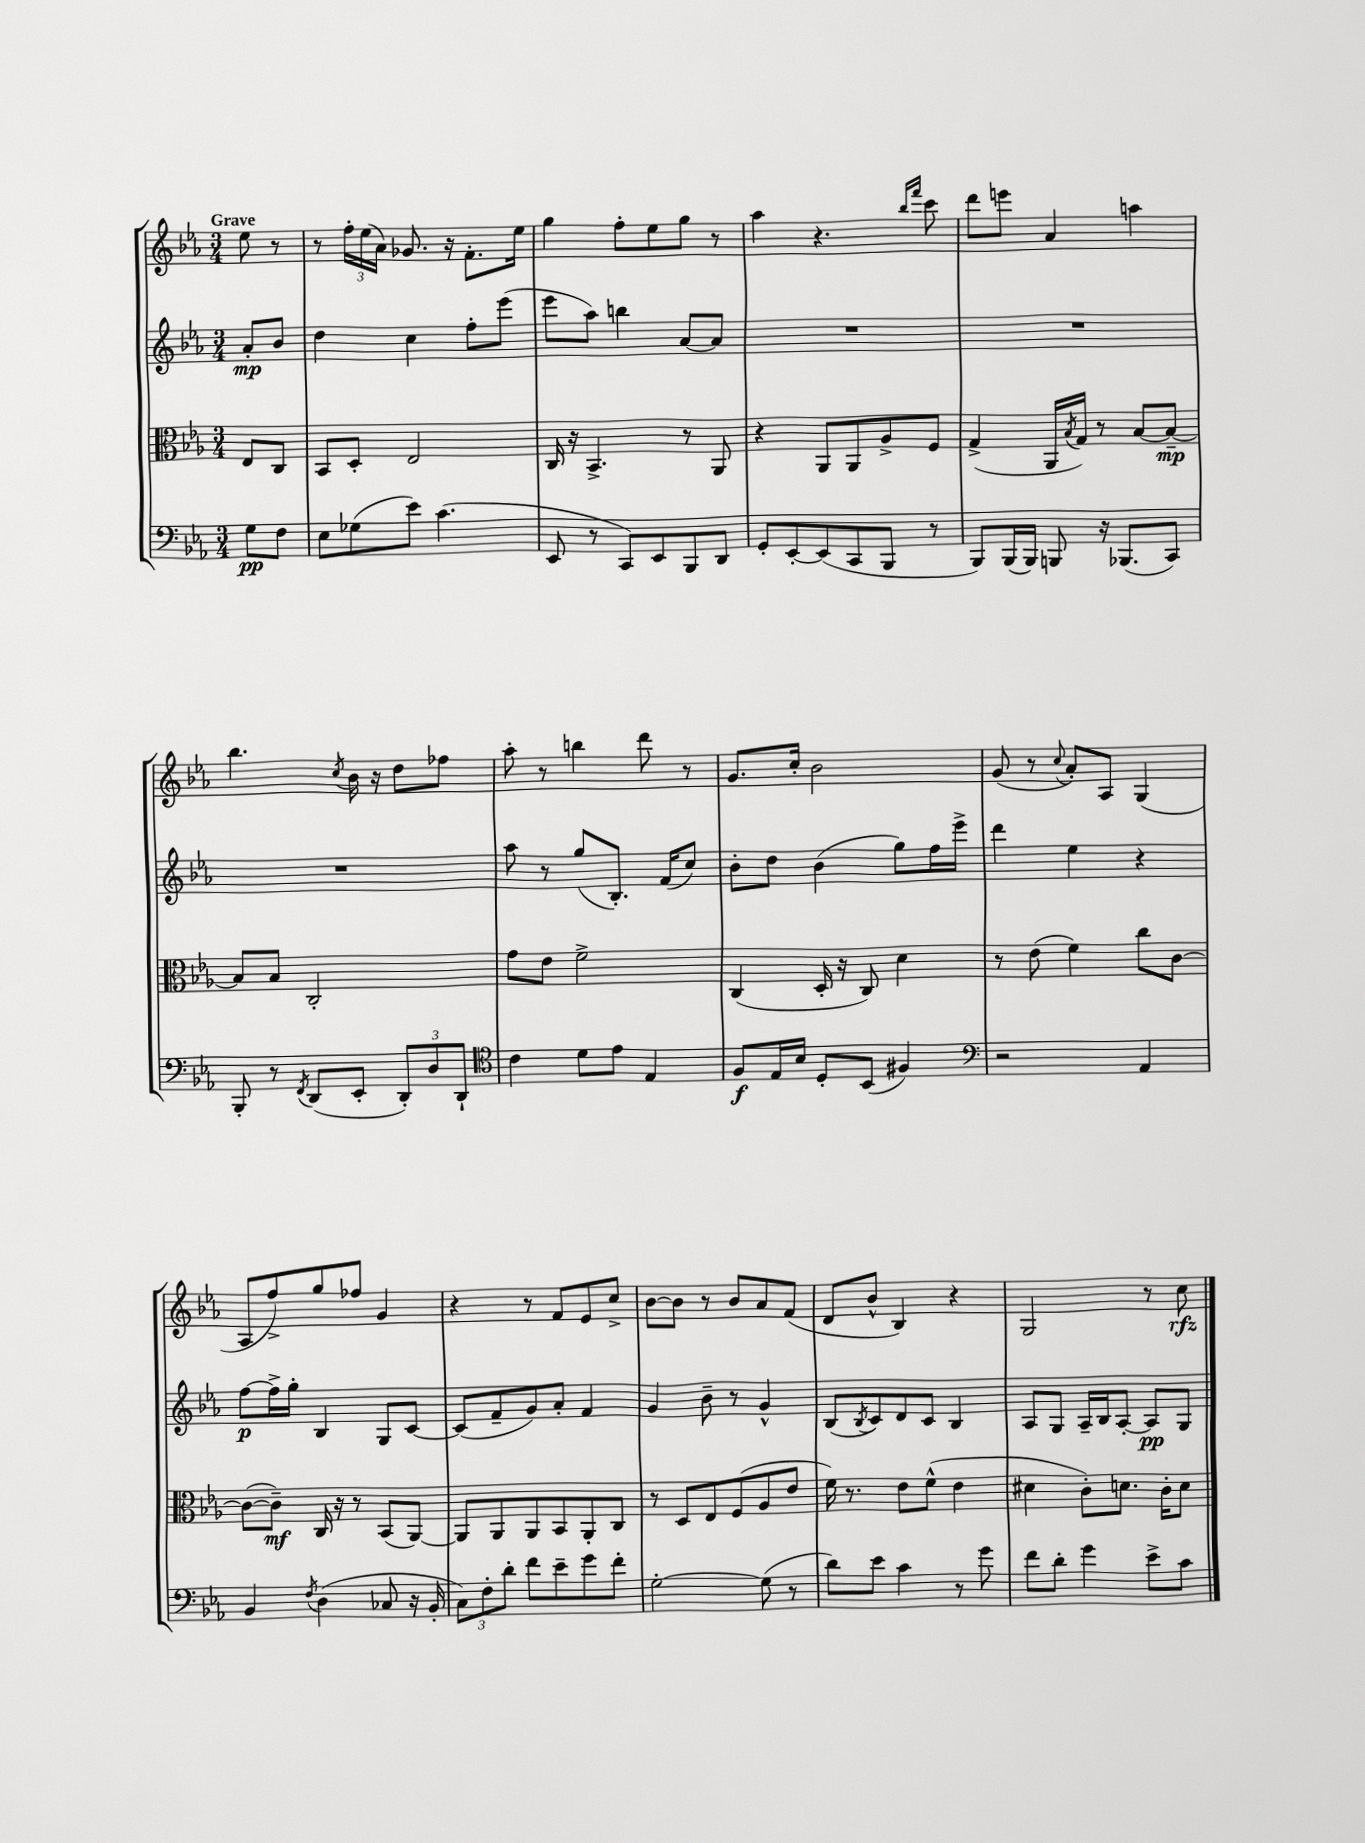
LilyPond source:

<<
\new StaffGroup <<
\new Staff = "s0" {
    \clef treble \key ees \major \numericTimeSignature \time 3/4 \partial 4 \tempo "Grave"
    ees''8 r8 |
    r8 \tuplet 3/2 { f''16-. ees''16( aes'16) } ges'8. r16 f'8.-. ees''16 |
    g''4 f''8-. ees''8 g''8 r8 |
    aes''4 r4. \grace { bes''16 f'''16 } c'''8 |
    d'''8 e'''8 aes'4 a''4 |
    bes''4. \acciaccatura { c''8 } bes'16 r16 d''8 fes''8 |
    aes''8-. r8 b''4 d'''8 r8 |
    g'8. c''16-. bes'2 |
    g'8( r8 \appoggiatura { c''8 } aes'8-.) aes8 g4( |
    aes8 f''8->) g''8 fes''8 g'4 |
    r4 r8 f'8 ees'8 c''8-> |
    bes'8~ bes'8 r8 bes'8 aes'8 f'8( |
    d'8 bes'8-^ bes4) r4 |
    g2 r8 c''8\rfz \bar "|." |
}
\new Staff = "s1" {
    \clef treble \key ees \major \numericTimeSignature \time 3/4 \partial 4
    aes'8-.\mp bes'8 |
    d''4 c''4 f''8-. ees'''8( |
    ees'''8 aes''8) b''4 aes'8~ aes'8 |
    R2. |
    R2. |
    R2. |
    aes''8 r8 g''8( bes8.-.) f'16( c''8) |
    bes'8-. d''8 bes'4( g''8) f''16 ees'''16-> |
    d'''4 ees''4 r4 |
    f''8~\p f''16-> g''16-. bes4 g8 c'8~ |
    c'8( f'8-- g'8) aes'8-. f'4 |
    g'4 bes'8-- r8 g'4-^ |
    bes8( \acciaccatura { bes8 } c'8) d'8 c'8 bes4 |
    aes8 g8 aes16-- bes16 aes8~-. aes8\pp g8 \bar "|." |
}
\new Staff = "s2" {
    \clef alto \key ees \major \numericTimeSignature \time 3/4 \partial 4
    ees8 c8 |
    bes,8 d8-. ees2 |
    c16 r16 bes,4.-> r8 aes,8 |
    r4 aes,8 aes,8 aes8-> f8 |
    g4->( aes,16 \acciaccatura { bes8 } g16) r8 bes8~ bes8~--\mp |
    bes8 bes8 c2-. |
    g'8 ees'8 f'2-> |
    c4( d16-. r16 c8) d'4 |
    r8 ees'8( f'4) c''8 c'8~ |
    c'8~( c'8--\mf) c16 r16 r8 bes,8( aes,8~) |
    aes,8 aes,8 aes,8 bes,8 aes,8-. c8 |
    r8 d8 ees8 f8( aes8 ees'8 |
    f'16) r8. ees'8 f'8-^( ees'4 |
    dis'4 c'8-.) d'8. c'16-. d'8 \bar "|." |
}
\new Staff = "s3" {
    \clef bass \key ees \major \numericTimeSignature \time 3/4 \partial 4
    g8\pp f8 |
    ees8 ges8( ees'8) c'4.( |
    ees,8 r8 c,8) ees,8 bes,,8 d,8 |
    g,8-. ees,8~-. ees,8( c,8 bes,,8 r8 |
    bes,,8) bes,,16( bes,,16) b,,8 r16 bes,,8.( c,8) |
    bes,,8-. r8 \acciaccatura { f,8 } d,8( ees,8-. \tuplet 3/2 { d,8-.) d8 d,8-! } |
    \clef tenor c'4 d'8 ees'8 ees4 |
    f8\f ees16 bes16 d8-. bes,8( fis4) |
    \clef bass r2 aes,4 |
    bes,4 \acciaccatura { f8 } d4( ces8 r16 bes,16-. |
    \tuplet 3/2 { c8) f8-. d'8-. } f'8 ees'8-- g'8 f'8-. |
    g2~-. g8( r8 |
    d'8) ees'8 c'4 r8 g'8 |
    f'8 d'8-. g'4 ees'8-> c'8 \bar "|." |
}
>>
>>
\layout { \context { \Score \remove "Bar_number_engraver" } }
